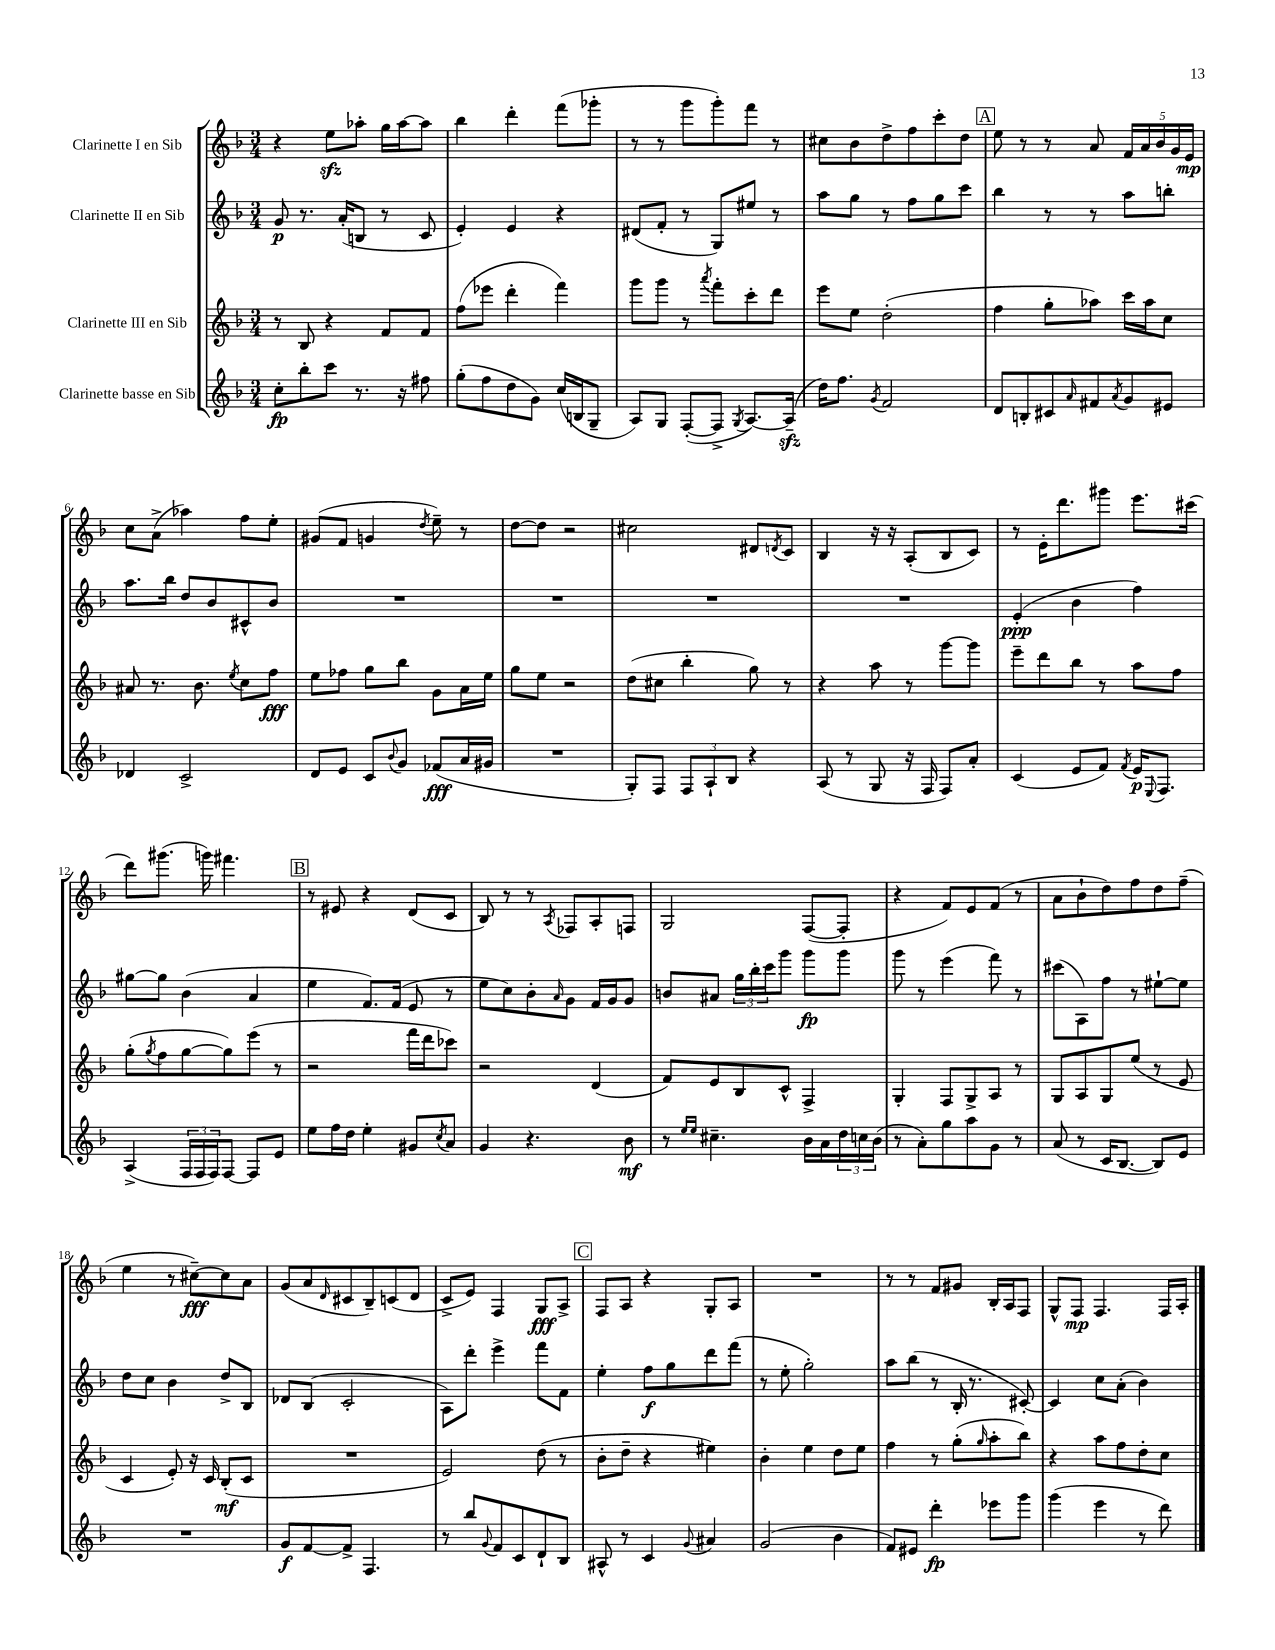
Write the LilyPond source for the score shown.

<<
\new StaffGroup <<
\new Staff = "s0" \with { instrumentName = "Clarinette I en Sib" } {
    \clef treble \key f \major \numericTimeSignature \time 3/4
    r4 e''8\sfz aes''8-. g''16 aes''16~ aes''8 |
    bes''4 d'''4-. f'''8( ges'''8-. |
    r8 r8 g'''8 g'''8-.) f'''8 r8 |
    cis''8 bes'8 d''8-> f''8 c'''8-. d''8 |
    \mark \markup { \box "A" } e''8 r8 r8 a'8 \tuplet 5/4 { f'16 a'16 bes'16 g'16 e'16\mp } |
    c''8 a'8->( aes''4) f''8 e''8-. |
    gis'8( f'8 g'4 \acciaccatura { d''8 } e''8--) r8 |
    d''8~ d''8 r2 |
    cis''2 dis'8 \acciaccatura { d'8 } c'8 |
    bes4 r16 r16 a8-.( bes8 c'8) |
    r8 e'16-. d'''8. gis'''8 e'''8. cis'''16( |
    d'''8) gis'''8.( g'''16) fis'''4. |
    \mark \markup { \box "B" } r8 eis'8 r4 d'8( c'8 |
    bes8) r8 r8 \acciaccatura { a8 } fes8 a8-. f8 |
    g2 f8~( f8-. |
    r4 f'8) e'8 f'8( r8 |
    a'8 bes'8-! d''8) f''8 d''8 f''8--( |
    e''4 r8 cis''8~--\fff) cis''8 a'8 |
    g'8( a'8 \grace { d'16 } cis'8 bes8--) c'8( d'8 |
    c'8-> e'8) f4 g8\fff a8-> |
    \mark \markup { \box "C" } f8 a8 r4 g8-. a8 |
    R2. |
    r8 r8 f'8 gis'8 bes16-. a16 f8 |
    g8-^ f8\mp f4. f16 a16-. \bar "|." |
}
\new Staff = "s1" \with { instrumentName = "Clarinette II en Sib" } {
    \clef treble \key f \major \numericTimeSignature \time 3/4
    g'8\p r8. a'16-.( b8 r8 c'8 |
    e'4-.) e'4 r4 |
    dis'8( f'8-. r8 g8) eis''8 r8 |
    a''8 g''8 r8 f''8 g''8 c'''8 |
    \mark \markup { \box "A" } bes''4 r8 r8 a''8 b''8-. |
    a''8. bes''16 d''8 bes'8 cis'8-^ bes'8 |
    R2. |
    R2. |
    R2. |
    R2. |
    e'4-.\ppp( bes'4 f''4) |
    gis''8~ gis''8 bes'4( a'4 |
    \mark \markup { \box "B" } e''4 f'8.) f'16( e'8 r8 |
    e''8 c''8) bes'8-. \grace { a'16 } g'8 f'16 g'16 g'8 |
    b'8 ais'8 \tuplet 3/2 { g''16 bes''16-. c'''16 } g'''8 g'''8\fp g'''8 |
    g'''8 r8 e'''4( f'''8) r8 |
    cis'''8( a8) f''8 r8 eis''8~-! eis''8 |
    d''8 c''8 bes'4 d''8-> bes8 |
    des'8 bes8( c'2-. |
    a8) d'''8-. e'''4-> f'''8 f'8 |
    \mark \markup { \box "C" } e''4-. f''8\f g''8 d'''8 f'''8( |
    r8 e''8-. g''2-.) |
    a''8 bes''8( r8 bes16-. r8. cis'8~-.) |
    cis'4 c''8 a'8-.( bes'4) \bar "|." |
}
\new Staff = "s2" \with { instrumentName = "Clarinette III en Sib" } {
    \clef treble \key f \major \numericTimeSignature \time 3/4
    r8 bes8 r4 f'8 f'8 |
    f''8( ees'''8 d'''4-. f'''4) |
    g'''8 g'''8 r8 \acciaccatura { a'''8 } f'''8-. c'''8-. d'''8 |
    e'''8 e''8 d''2-.( |
    \mark \markup { \box "A" } f''4 g''8-. aes''8) c'''16 aes''16 c''8 |
    ais'8 r8. bes'8. \acciaccatura { e''8 } c''8 f''8\fff |
    e''8 fes''8 g''8 bes''8 g'8 a'16 e''16 |
    g''8 e''8 r2 |
    d''8( cis''8 bes''4-. g''8) r8 |
    r4 a''8 r8 g'''8~ g'''8 |
    e'''8-- d'''8 bes''8 r8 a''8 f''8 |
    g''8-.( \acciaccatura { g''8 } f''8 g''8~ g''8) e'''8( r8 |
    \mark \markup { \box "B" } r2 f'''16 d'''16 ces'''8) |
    r2 d'4( |
    f'8) e'8 bes8 c'8-^ f4-> |
    g4-. f8 g8-> a8 r8 |
    g8 a8 g8 e''8( r8 e'8 |
    c'4 e'8-.) r16 c'16 bes8-.\mf( c'8 |
    R2. |
    e'2) d''8( r8 |
    \mark \markup { \box "C" } bes'8-. d''8-- r4 eis''4) |
    bes'4-. e''4 d''8 e''8 |
    f''4 r8 g''8-.( \grace { g''16 } a''8-. bes''8) |
    r4 a''8 f''8 d''8-. c''8 \bar "|." |
}
\new Staff = "s3" \with { instrumentName = "Clarinette basse en Sib" } {
    \clef treble \key f \major \numericTimeSignature \time 3/4
    c''8-.\fp bes''8-. c'''8 r8. r16 fis''8 |
    g''8-.( f''8 d''8 g'8) c''16( b16 g8-- |
    a8) g8 f8~-.( f8-> \acciaccatura { g8 } a8.~) a16--\sfz( |
    d''16) f''8. \acciaccatura { g'8 } f'2 |
    \mark \markup { \box "A" } d'8 b8-. cis'8 \grace { a'16 } fis'8 \acciaccatura { a'8 } g'8 eis'8 |
    des'4 c'2-> |
    d'8 e'8 c'8 \appoggiatura { bes'8 } g'8 fes'8\fff( a'16 gis'16 |
    R2. |
    g8-.) f8 \tuplet 3/2 { f8 a8-! bes8 } r4 |
    a8( r8 g8 r16 f16 f8) a'8-. |
    c'4( e'8 f'8) \acciaccatura { f'8 } e'16\p \appoggiatura { e8 } f8. |
    a4->( \tuplet 3/2 { f16 f16 f16) } f8~ f8 e'8 |
    \mark \markup { \box "B" } e''8 f''16 d''16 e''4-. gis'8 \acciaccatura { c''8 } a'8 |
    g'4 r4. bes'8\mf |
    r8 \grace { e''16 e''16 } cis''4.-- bes'16 a'16 \tuplet 3/2 { d''16 c''16 bes'16( } |
    r8 a'8-.) g''8 a''8 g'8 r8 |
    a'8( r8 c'16 bes8.~ bes8) e'8 |
    R2. |
    g'8\f f'8~ f'8-> f4. |
    r8 bes''8 \appoggiatura { g'8 } f'8 c'8 d'8-! bes8 |
    \mark \markup { \box "C" } ais8-^ r8 c'4 \appoggiatura { g'8 } ais'4 |
    g'2( bes'4 |
    f'8) eis'8 d'''4-.\fp ees'''8 g'''8 |
    g'''4( e'''4 r8 d'''8) \bar "|." |
}
>>
>>
